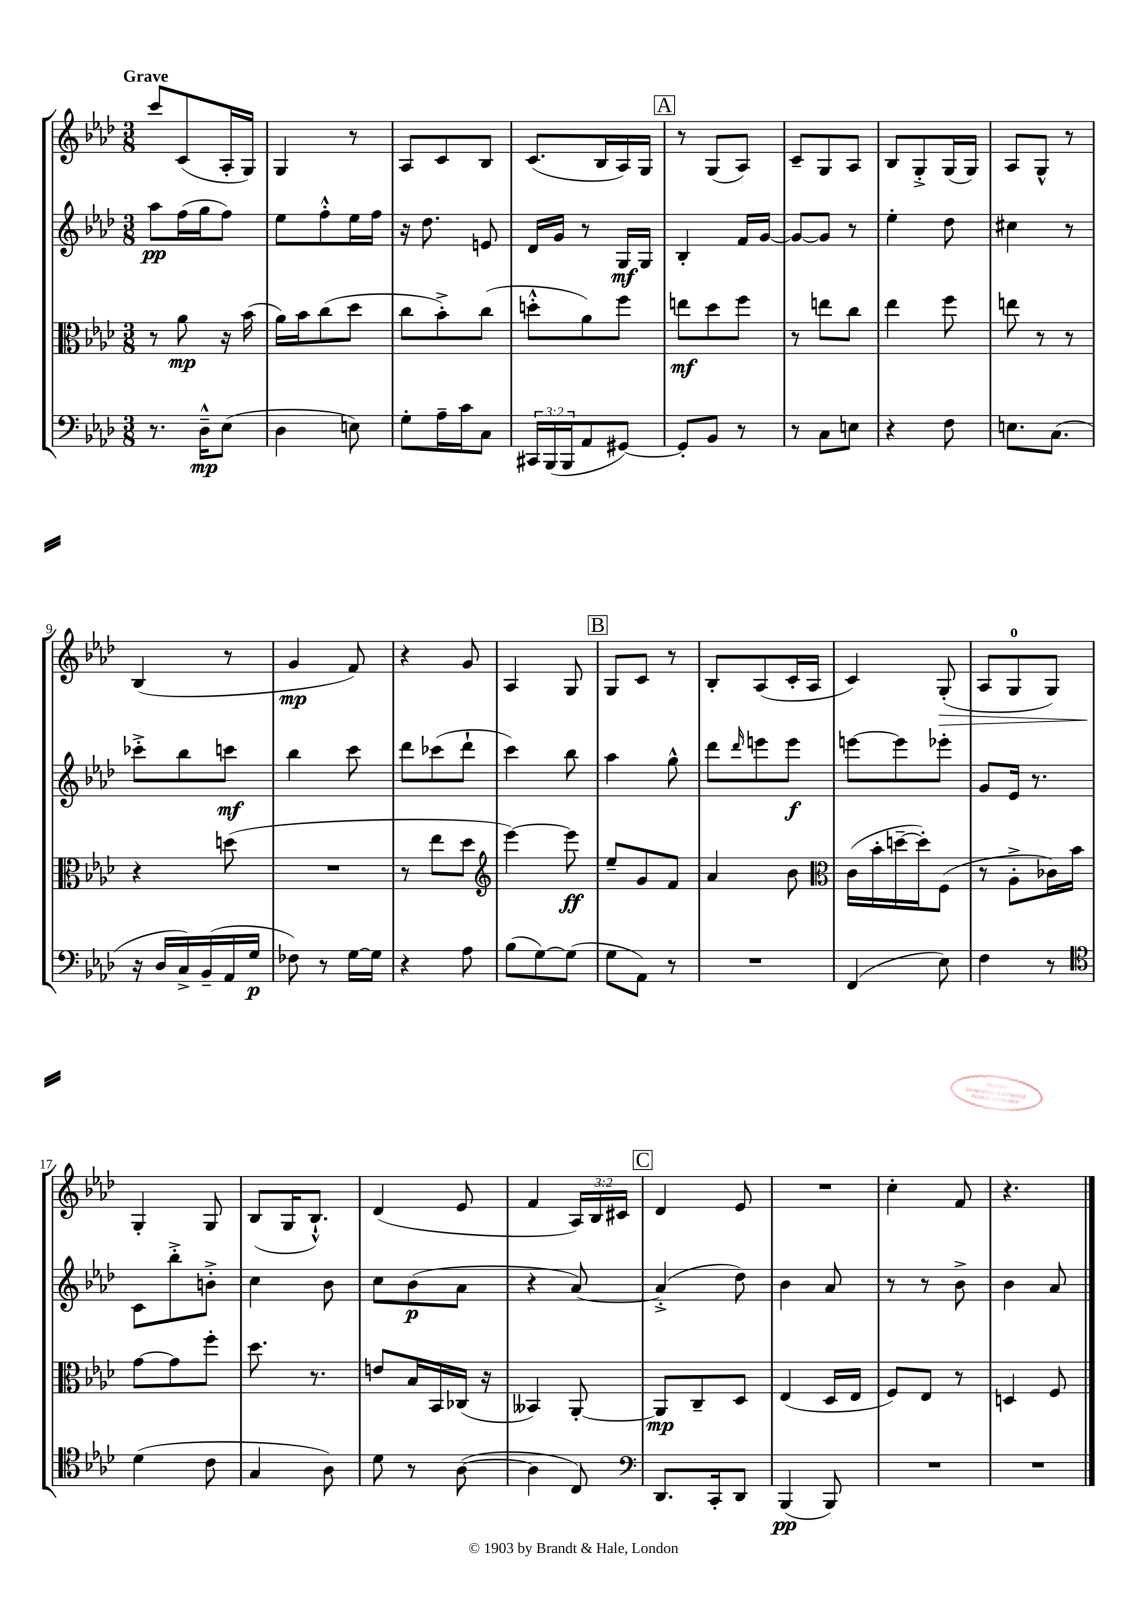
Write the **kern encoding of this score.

**kern	**dynam	**kern	**dynam	**kern	**dynam	**kern	**dynam
*part4	*part4	*part3	*part3	*part2	*part2	*part1	*part1
*staff4	*staff4	*staff3	*staff3	*staff2	*staff2	*staff1	*staff1
*clefF4	*	*clefC3	*	*clefG2	*	*clefG2	*
*k[b-e-a-d-]	*	*k[b-e-a-d-]	*	*k[b-e-a-d-]	*	*k[b-e-a-d-]	*
*M3/8	*	*M3/8	*	*M3/8	*	*M3/8	*
=1	=1	=1	=1	=1	=1	=1	=1
!	!	!	!	!	!	!LO:TX:a:B:t=Grave	!
8.r	.	8r	.	8aa-\L	pp	8ccc/L	.
.	.	8a-\	mp	(16ff\L	.	(8c/	.
16D-~^^\KL	mp	.	.	16gg\J	.	.	.
(8E-\J	.	16r	.	8ff\J)	.	16A-'/L	.
.	.	(16b-\	.	.	.	16G/JJ)	.
=2	=2	=2	=2	=2	=2	=2	=2
4D-\	.	16a-\LL)	.	8ee-\L	.	4G/	.
.	.	16b-\J	.	.	.	.	.
.	.	(8cc\	.	8ff'^^\	.	.	.
8En\)	.	8dd-\J	.	16ee-\L	.	8r	.
.	.	.	.	16ff\JJ	.	.	.
=3	=3	=3	=3	=3	=3	=3	=3
8G'\L	.	8cc\L	.	16r	.	8A-/L	.
.	.	.	.	8.dd-\	.	.	.
16A-~\L	.	8b-'^\)	.	.	.	8c/	.
16c\J	.	.	.	.	.	.	.
8C\J	.	(8cc\J	.	8en/	.	8B-/J	.
=4	=4	=4	=4	=4	=4	=4	=4
24CC#X/LL	.	8ddn'^^\L	.	16d-/LL	.	(8.c/L	.
(24BBB-/	.	.	.	.	.	.	.
.	.	.	.	16g/JJ	.	.	.
24BBB-/J	.	.	.	.	.	.	.
8AA-/	.	8a-\)	.	8r	.	.	.
.	.	.	.	.	.	16B-/L	.
[8GG#X/J)	.	8ff\J	.	16G/LL	mf	16A-/)	.
.	.	.	.	16G/JJ	.	16G/JJ	.
!!LO:REH:place=s1:t=A
=5	=5	=5	=5	=5	=5	=5	=5
8GG#'/L]	.	8een\L	mf	4B-'/	.	8r	.
8BB-/J	.	8dd-\	.	.	.	(8G/L	.
8r	.	8ff\J	.	16f/LL	.	8A-/J)	.
.	.	.	.	[16g/JJ	.	.	.
=6	=6	=6	=6	=6	=6	=6	=6
8r	.	8r	.	8g/L_	.	8c~/L	.
8C\L	.	8een\L	.	8g/J]	.	8G/	.
8En\J	.	8cc\J	.	8r	.	8A-/J	.
=7	=7	=7	=7	=7	=7	=7	=7
4r	.	4ee-\	.	4ee-'\	.	8B-/L	.
.	.	.	.	.	.	8G'^/	.
8F\	.	8ff\	.	8dd-\	.	(16G/L	.
.	.	.	.	.	.	16G/JJ)	.
=8	=8	=8	=8	=8	=8	=8	=8
8.En\L	.	8een\	.	4cc#X\	.	8A-/L	.
.	.	8r	.	.	.	8G^^/J	.
(8.C\J	.	.	.	.	.	.	.
.	.	8r	.	8r	.	8r	.
!!LO:LB:g=z
=9	=9	=9	=9	=9	=9	=9	=9
16r	.	4r	.	8ccc-X'^\L	.	(4B-/	.
16D-/LL	.	.	.	.	.	.	.
16C^/)	.	.	.	8bb-\	.	.	.
(16BB-~/	.	.	.	.	.	.	.
16AA-/	.	(8ddn\	.	8cccn\J	mf	8r	.
16G/JJ	p	.	.	.	.	.	.
=10	=10	=10	=10	=10	=10	=10	=10
8F-X\)	.	4.r	.	4bb-\	.	4g/	mp
8r	.	.	.	.	.	.	.
[16G\LL	.	.	.	8ccc\	.	8f/)	.
16G\JJ]	.	.	.	.	.	.	.
=11	=11	=11	=11	=11	=11	=11	=11
4r	.	8r	.	8ddd-\L	.	4r	.
.	.	8ee-\L	.	(8ccc-X\	.	.	.
8A-\	.	8dd-\J	.	8ddd-`\J	.	8g/	.
=12	=12	=12	=12	=12	=12	=12	=12
*	*	*clefG2	*	*	*	*	*
(8B-\L	.	[4eee-\)	.	4ccc\)	.	4A-/	.
[8G\)	.	.	.	.	.	.	.
(8G\J]	.	8eee-\]	ff	8bb-\	.	8G/	.
!!LO:REH:place=s1:t=B
=13	=13	=13	=13	=13	=13	=13	=13
8G\L	.	8ee-~/L	.	4aa-\	.	8G/L	.
8AA-\J)	.	8g/	.	.	.	8c/J	.
8r	.	8f/J	.	8gg^^\	.	8r	.
=14	=14	=14	=14	=14	=14	=14	=14
4.r	.	4a-/	.	8ddd-\L	.	8B-'/L	.
.	.	.	.	16qqddd-/	.	.	.
.	.	.	.	8eeen\	.	(8A-/	.
.	.	8b-\	.	8eee\J	f	16c'/L	.
.	.	.	.	.	.	16A-/JJ	.
=15	=15	=15	=15	=15	=15	=15	=15
*	*	*clefC3	*	*	*	*	*
(4FF/	.	(16c\LL	.	[8eeen\L	.	4c/)	.
.	.	16b-'\	.	.	.	.	.
.	.	[16ddn~\	.	8eee\]	.	.	.
.	.	16dd'\J])	.	.	.	.	.
!	!	!	!	!	!	!	!LO:HP:b
8E-\)	.	(8F\J	.	8eee-X'\J	.	(8G'/	>
=16	=16	=16	=16	=16	=16	=16	=16
4F\	.	8r	.	8g/L	.	8A-/L	.
.	.	8A-'^\L	.	16e-/Jk	.	8G/	.
.	.	.	.	8.r	.	.	.
8r	.	16c-X\L)	.	.	.	8G/J)	.
.	.	16b-\JJ	.	.	.	.	.
!!LO:LB:g=z
=17	=17	=17	=17	=17	=17	=17	=17
*clefC4	*	*	*	*	*	*	*
(4d-\	.	[8g\L	.	8c\L	.	4G'/	.
.	.	8g\]	.	8bb-'^\	.	.	.
8c\	.	8ff'\J	.	8bn'^\J	.	8G/	]
=18	=18	=18	=18	=18	=18	=18	=18
4G/	.	8.dd-\	.	4cc\	.	(8B-/L	.
.	.	.	.	.	.	16G/K	.
.	.	8.r	.	.	.	8.B-`^^/J)	.
8A-\)	.	.	.	8b-\	.	.	.
=19	=19	=19	=19	=19	=19	=19	=19
8d-\	.	8en/L	.	8cc\L	.	(4d-/	.
8r	.	16B-/L	.	(8b-\	p	.	.
.	.	16BB-/	.	.	.	.	.
([8A-\	.	(16C-X/JJ	.	8a-\J	.	8e-/	.
.	.	16r	.	.	.	.	.
=20	=20	=20	=20	=20	=20	=20	=20
4A-\]	.	4BB--X/)	.	4r	.	4f/	.
8C/)	.	[8AA-'/	.	[8a-/)	.	24A-/LL)	.
.	.	.	.	.	.	24B-/	.
.	.	.	.	.	.	24c#X/JJ	.
!!LO:REH:place=s1:t=C
=21	=21	=21	=21	=21	=21	=21	=21
*clefF4	*	*	*	*	*	*	*
8.DD-/L	.	8AA-/L]	mp	(4a-'^/]	.	4d-/	.
.	.	8C~/	.	.	.	.	.
16CC'/k	.	.	.	.	.	.	.
8DD-/J	.	8D-/J	.	8dd-\)	.	8e-/	.
=22	=22	=22	=22	=22	=22	=22	=22
(4BBB-/	pp	(4E-/	.	4b-\	.	4.r	.
8BBB-/)	.	16D-/LL	.	8a-/	.	.	.
.	.	16E-/JJ	.	.	.	.	.
=23	=23	=23	=23	=23	=23	=23	=23
4.r	.	8F/L)	.	8r	.	4cc'\	.
.	.	8E-/J	.	8r	.	.	.
.	.	8r	.	8b-^\	.	8f/	.
=24	=24	=24	=24	=24	=24	=24	=24
4.r	.	4Dn/	.	4b-\	.	4.r	.
.	.	8F/	.	8a-/	.	.	.
==	==	==	==	==	==	==	==
*-	*-	*-	*-	*-	*-	*-	*-
